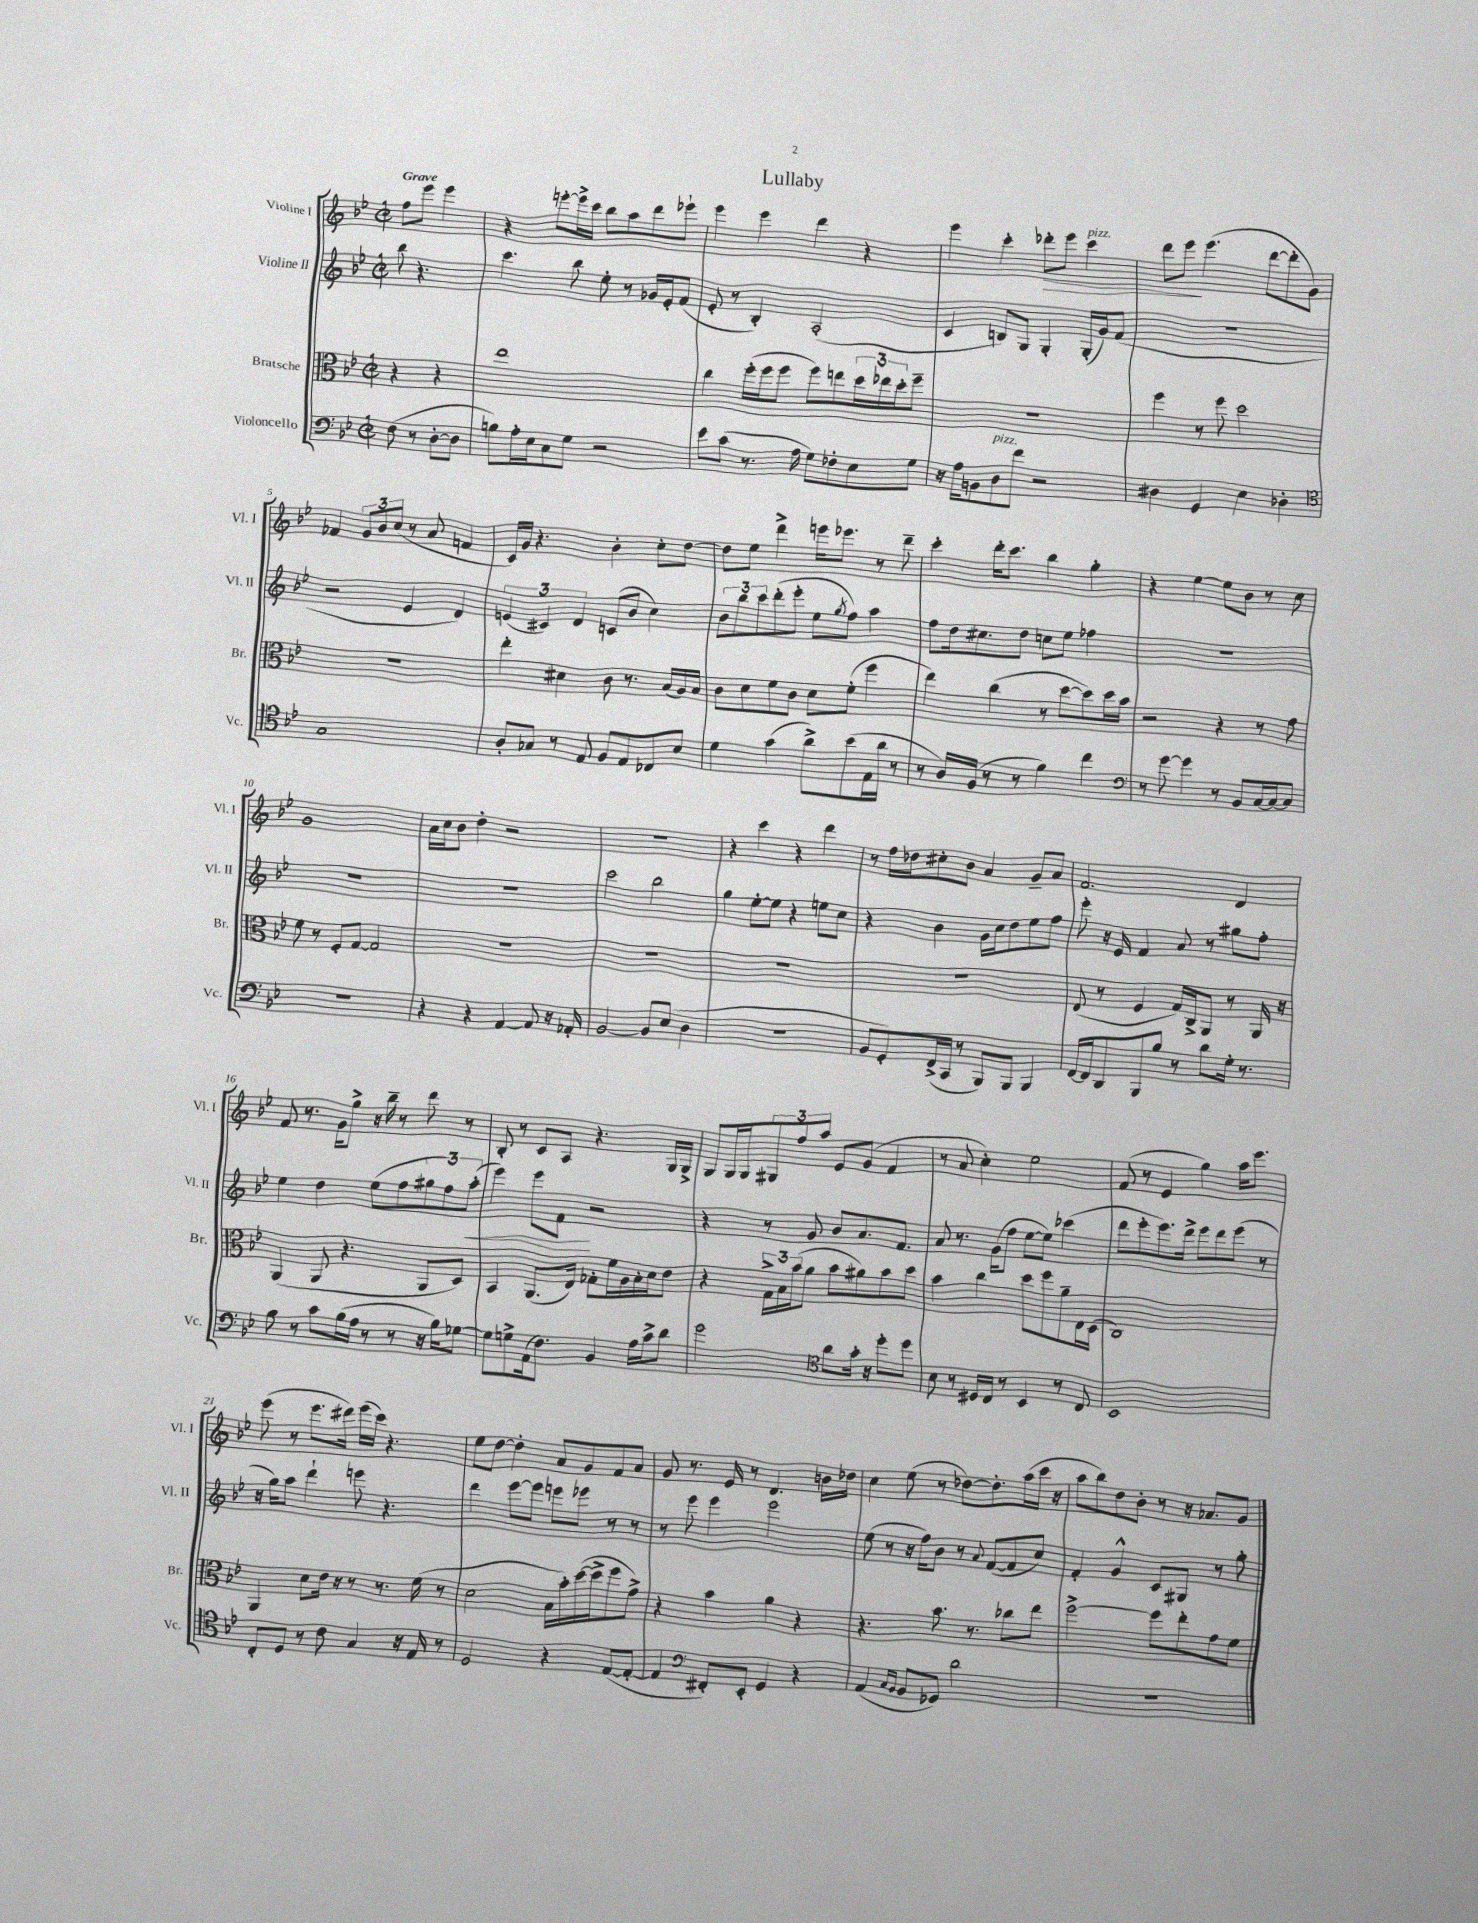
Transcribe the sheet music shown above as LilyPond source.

\header { title = "Lullaby" }
<<
\new StaffGroup <<
\new Staff = "s0" \with { instrumentName = "Violine I" shortInstrumentName = "Vl. I" } {
    \clef treble \key bes \major \defaultTimeSignature \time 2/2 \partial 2 \tempo "Grave"
    f''8 ees'''8 ees'''4 |
    r4 e'''8~-. e'''16-> c'''16 bes''8 a''8 d'''8 ees'''8-! |
    ees'''4 ees'''4 d'''4 r4 |
    ees'''4 c'''4-. des'''8-.\> ees'''8 c'''4^\markup { \italic "pizz." } |
    d'''8 ees'''8\! ees'''4.( d'''8~ d'''8-. g'8) |
    fes'4 \tuplet 3/2 { g'8 bes'8 c''8( } r8 a'8 f'4 |
    c'16) g'16 r4. bes'4-. c''8-. d''8~ |
    d''8 ees''8 d'''4-> e'''16 ees'''8. r8 d'''8-- |
    c'''4-. d'''16-. c'''8. bes''4 g''4-. |
    r4 ees''4~ ees''8 bes'8 r8 c''8 |
    g'1 |
    a'16 c''16 bes'8 d''4-. r2 |
    r1 |
    r4 c'''4 r4 d'''4 |
    r8 f''16 des''16 cis''8-. bes'8 a'4 g'8-- a'8 |
    f'2. d'4 |
    f'8 r8. g'16 g''8-> r16 bes''16-- r8 d'''8 r8 |
    bes8-. r8 c'8 a8 r4. g16 g16-> |
    g8 g16 g16 \tuplet 3/2 { gis8 f''8 a''8 } ees'8 g'8( f'4 |
    r8 a'8 c''4-.) ees''2 |
    f'8( r8 ees'4 g''4) a''16 ees'''8. |
    ees'''8( r8 ees'''8. dis'''16) ees'''16( c'''16) r4. |
    ees''8 d''8~ d''4-. a'8 g'8 f'8 a'8 |
    g'8 r8. ees'16 r8 d'4. b'16 des''16 |
    c''4 ees''8( r8 des''8~) des''8.-. a''16( c'''16 r16 |
    a''8 bes''8) d''8 bes'8-. r8 r16 aes'8. g'8 \bar "|." |
}
\new Staff = "s1" \with { instrumentName = "Violine II" shortInstrumentName = "Vl. II" } {
    \clef treble \key bes \major \defaultTimeSignature \time 2/2 \partial 2
    bes''8 r4. |
    c'''4. bes''8 ees''8-. r8 ges'16 ees'16-. f'8( |
    ees'8-. r8 bes4-.) a2-.( |
    c'4 b8) g8 g4-. g16-.( g'16) f'8( |
    R1 |
    r2 ees'4 d'4) |
    \tuplet 3/2 { e'4( cis'4) d'4 } c'8( bes'8 c''4) |
    \tuplet 3/2 { bes'8 bes''8 c'''8 } d'''8-.( ees'''8-. ees''8 \acciaccatura { g''8 } f''8) a''4 |
    f''8 d''16 cis''8. d''8 c''8 ees''8 fes''4 |
    R1 |
    R1 |
    R1 |
    c'''2 bes''2 |
    g''4 ees''8~-. ees''8 r4 e''8 c''8 |
    r4 bes'4 g'16 c''16 d''8 ees''8 f''8 |
    ees'''8-. r16 ees'16 f'4 a'8 r8 gis''8 f''8-. |
    ees''4 d''4 ees''8( f''8 \tuplet 3/2 { gis''8 f''8) a''8-.\<( } |
    ees'''4) ees'''8 f'8\! r2 |
    r4 r8 g'8 bes'8 a'8. f'8. |
    a'8 r8. g'16( f''8 ees''8~ ees''8) ces'''4( |
    d'''8 ees'''8-. ees'''8.) d'''16-> ees'''8 d'''8 ees'''8( r8 |
    r16 g''16) a''8 d'''4-! e'''8 r4. |
    d'''4 ees'''8~ ees'''8 e'''8 ees'''8 r8 r8 |
    r8 ees'''8 ees'''4 ees'''2 |
    ees''8( r8 r16 f''16) bes'8 r8 \appoggiatura { a'8 } f'8~( f'8 c''8) |
    f'4-. g'4-^ c'8 gis8 r8 g''8-. \bar "|." |
}
\new Staff = "s2" \with { instrumentName = "Bratsche" shortInstrumentName = "Br." } {
    \clef alto \key bes \major \defaultTimeSignature \time 2/2 \partial 2
    r4 r4 |
    ees''1 |
    c''4 f''16-.( f''16 f''8 f''8) e''8 \tuplet 3/2 { d''16 ees''16 d''16-. } f''8-- |
    r1 |
    f''4 r8 f''8 d''2 |
    r1 |
    ees''4-. dis'4 c'8 r8. bes16( a16) bes16 |
    c'8 d'8 f'8 c'8 d'8 f'8-.( f''4 |
    ees''4) c''4( r8 d''8~ d''8) d''16 bes'16 |
    r2 r4 r8 g'8 |
    f'8 r8 f8-. g8~ g2 |
    R1 |
    R1 |
    R1 |
    R1 |
    ees8( r8 f4 g16) c16-> a,8 r8 a,16 r16 |
    a,4( a,8 r4. a,8 d8) |
    bes,4 a,8.( ees16) ges8-. f'16 a16 bes16-. d'16 ees'8 |
    r4 \tuplet 3/2 { g16-> bes16 bes'16( } a'8 bes'8 ais'8) bes'8 d''8 |
    bes'4 c''4 d''8 f''8 a'8-- ees16 d16( |
    c1) |
    a,4 d'8 ees'16 r16 r8 r8. f'16( r8 |
    d'2 bes16 bes'16-.) d''16~( d''16-> f''8 g'8->) |
    r4 bes'4 a'4 r4 |
    r4. bes'8. r8. ces''8 ees''8 |
    f''2~-> f''8 ees''8-. g'8 f'8 \bar "|." |
}
\new Staff = "s3" \with { instrumentName = "Violoncello" shortInstrumentName = "Vc." } {
    \clef bass \key bes \major \defaultTimeSignature \time 2/2 \partial 2
    f8( r8 d8~-. d8 |
    b8) a16-. ees16 c8 g8 r2 |
    ees'8 c'8( r8. a16 g8) fes8-. ees8 g8 |
    r16 a16 b,8 d8^\markup { \italic "pizz." } f'8 r2 |
    dis4 g,4 ees4 des4-. |
    \clef tenor g1 |
    a8-. ges8 r8 ees8 f8 ees8 ces8 bes8 |
    d'4 g'4( a'8->) bes'8( ees16 a'16 r8 |
    r8 a16) f16( r8 r8 f'4) c''4 |
    \clef bass r8 g'8~ g'4 r8 bes,8 c16~ c16~ c8 |
    R1 |
    r4 r4 a,4~ a,8 r16 aes,16-. |
    bes,2~ bes,8 ees8( d4 |
    R1 |
    bes,8 g,8-.) f,16->( c,16 r8 bes,,8) bes,,8 bes,,4 |
    f,16~ f,16 d,8 bes,,8 bes8 r8 d'8 g16-. r8. |
    bes8 r8 c'8 bes16( a16 r8 r8 r16 bes16) ges8~ |
    ges8 g8-> a,16( f8.) bes,4 a16 c'16-> d'8 |
    g'2 \clef tenor a'8 g'16-. r16 d''8-. d''8 |
    bes8 r8 dis16 c16 r8 bes,4 r8 c8 |
    bes,1 |
    c8-. d8 r8 c'8 g4 r16 ees16 r8 |
    d2 r4 ees8~( ees8~-. |
    ees4 \clef bass fis,8-.) ees,8-. g,4 r4 |
    a,4( \grace { c16 bes,16 } bes,8 ges,8) d'2 |
    R1 \bar "|." |
}
>>
>>
